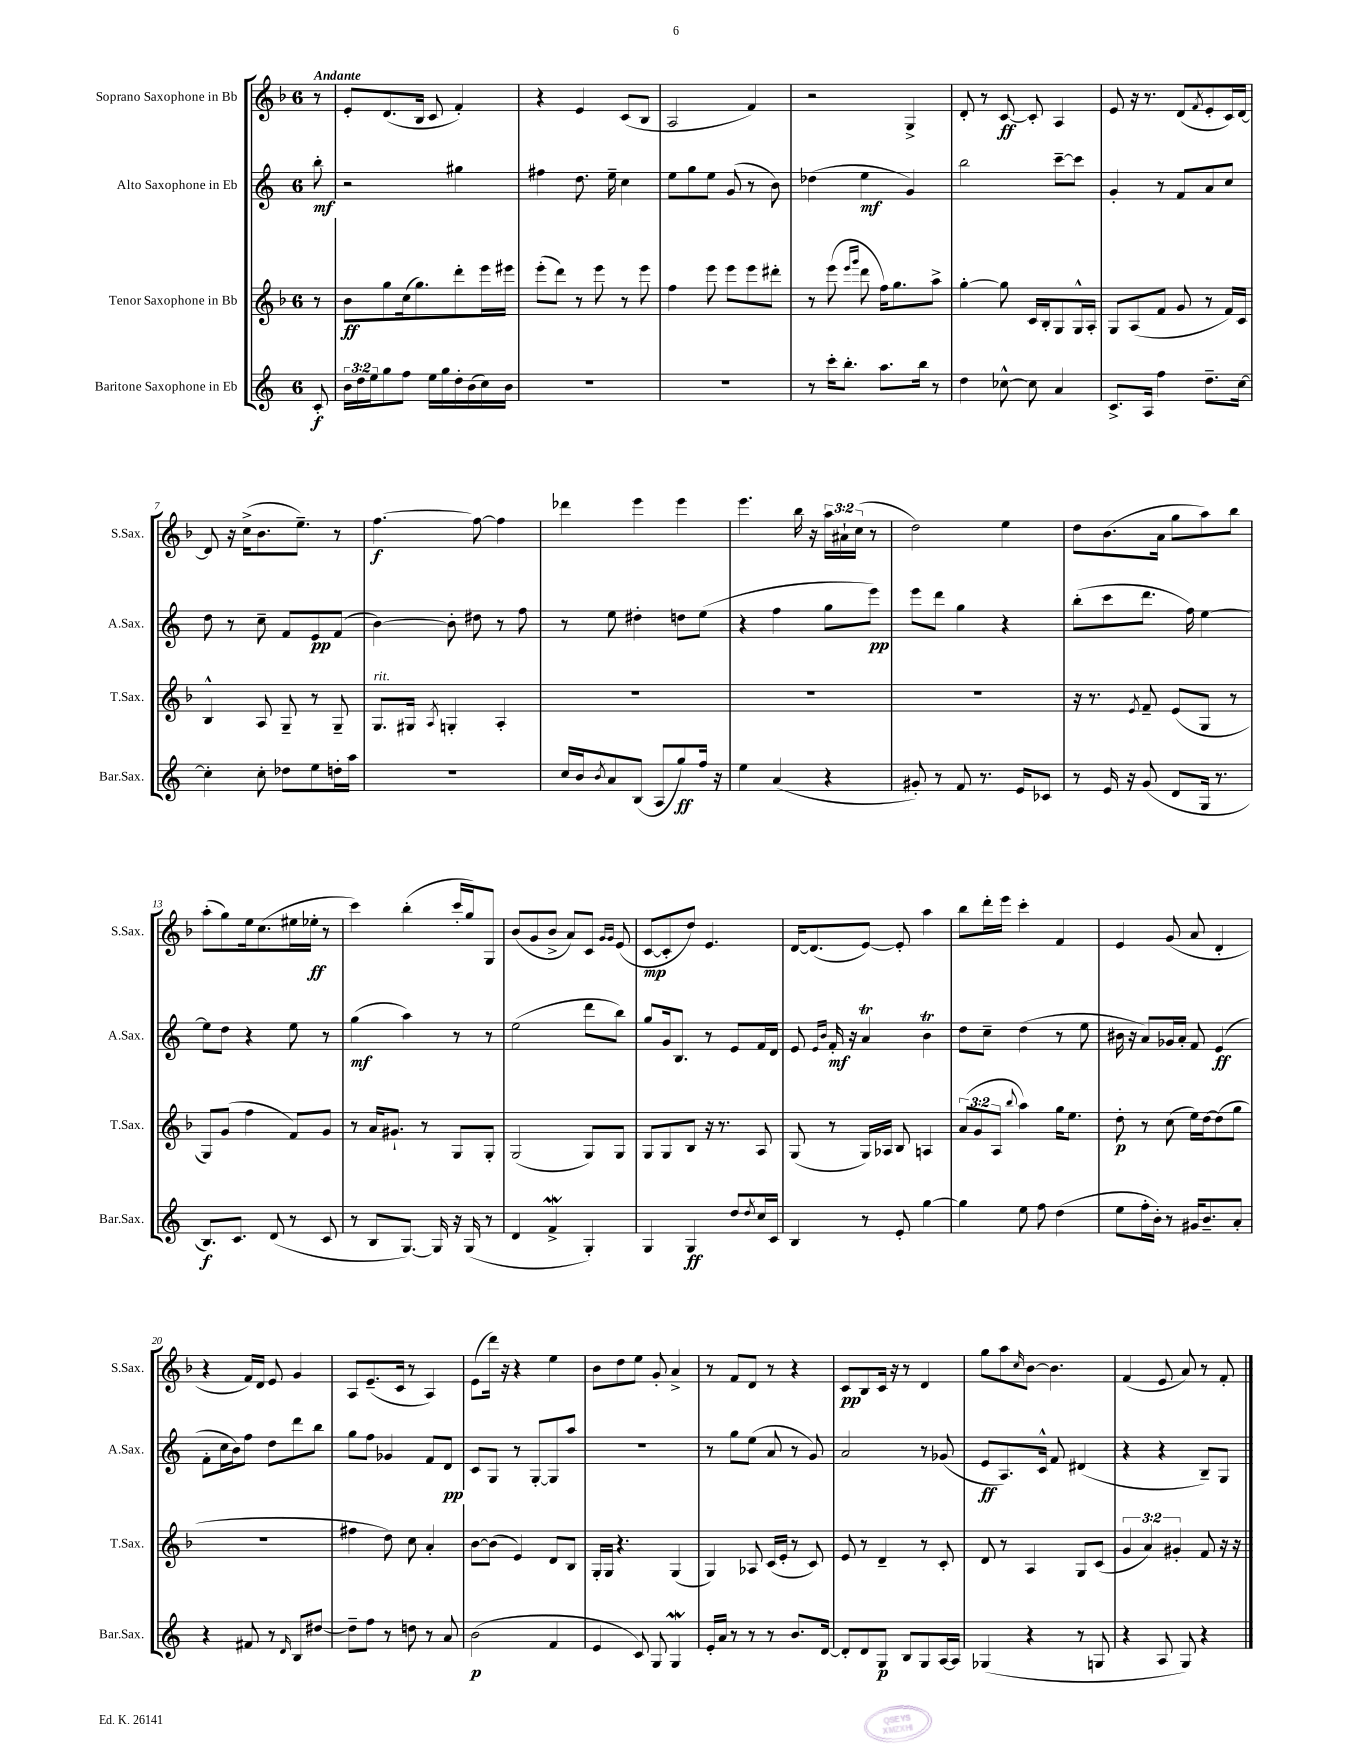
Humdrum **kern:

**kern	**kern	**kern	**kern
*staff4	*staff3	*staff2	*staff1
*clefG2	*clefG2	*clefG2	*clefG2
*k[]	*k[b-]	*k[]	*k[b-]
*M6/8	*M6/8	*M6/8	*M6/8
8c'/	8r	8bb'\	8r
=	=	=	=
24b\LL	8b-\L	2r	8e'/L
24dd\	.	.	.
24ee\J	.	.	.
8gg\	8gg\	.	(8.d/
8ff\J	(16cc\k	.	.
.	8.gg\)	.	16B-/Jk
16ee\LL	.	.	8c/
16gg\	.	.	.
16dd'\	8ddd'\	4gg#\	4f'/)
(16b\	.	.	.
16cc\)	16eee\L	.	.
16b\JJ	16eee#\JJ	.	.
=	=	=	=
2.r	(8eee'\L	4ff#\	4r
.	8ddd\J)	.	.
.	8r	8.dd\	4e/
.	8eee\	.	.
.	.	16ee~\	.
.	8r	4cc\	(8c/L
.	8eee\	.	8B-/J
=	=	=	=
2.r	4ff\	8ee\L	2A/
.	.	8gg\	.
.	8eee\	8ee\J	.
.	8eee\L	(8g/	.
.	8eee\	8r	4f/)
.	8ddd#'\J	8b\)	.
=	=	=	=
8r	8r	(4dd-\	2r
16ccc'\LK	(8eee\	.	.
8.bb'\J	.	.	.
.	16qqeee/LL	.	.
.	16qqggg/JJ	.	.
.	8ddd\	4ee\	.
8.aa\L	16ff\LK)	.	.
.	8.gg\	.	.
.	.	4g/)	4G^/
16bb\Jk	.	.	.
8r	8aa^\J	.	.
=	=	=	=
4dd\	[4gg'\	2bb\	8d'/
.	.	.	8r
[8cc-^^\	8gg\]	.	[8c/
8cc-\]	16c/LL	.	8c'/]
.	16B-'/J	.	.
4a/	8G/	[8ccc~\L	4A/
.	16G^^/L	8ccc\]J	.
.	16A'/JJ	.	.
=	=	=	=
8.c^/L	8G/L	4g'/	8e/
.	(8A/	.	16r
16A/Jk	.	.	8.r
4ff\	8f/J	8r	.
.	8g/	8f/L	(8d/L
.	.	.	8qf/
8.dd~\L	8r	8a/	8e'/
.	16f/LL)	8cc/J	16c/L)
[16cc\Jk	16c/JJ	.	[16d/JJ
=	=	=	=
4cc'\]	4B-^^/	8dd\	8d/]
.	.	8r	16r
.	.	.	(16cc^\LK
8cc'\	8A/	8cc~\	8.b-\
8dd-\L	8G~/	8f/L	.
.	.	.	8.ee~\J)
8ee\	8r	8e/	.
16dd'\L	8G~/	(8f/J	8r
16aa\JJ	.	.	.
=	=	=	=
2.r	8.G/L	[4b\)	[4.ff\
.	16G#/Jk	.	.
.	8qA/	.	.
.	4G'/	8b'\]	.
.	.	8dd#\	8ff\_
.	4A'/	8r	4ff\]
.	.	8ff\	.
=	=	=	=
16cc/LL	2.r	8r	4ddd-\
16b/J	.	.	.
8qb/	.	.	.
8a/	.	8ee\	.
(8B/J	.	4dd#'\	4eee\
8A/L	.	.	.
8gg/)	.	8dd\L	4eee\
16ff/Jk	.	(8ee\J	.
16r	.	.	.
=	=	=	=
4ee\	2.r	4r	4.eee\
(4a/	.	4ff\	.
.	.	.	16bb-\
.	.	.	16r
4r	.	8gg\L	24aa\LL
.	.	.	24a#`\
.	.	.	(24cc\JJ
.	.	8eee\J)	8r
=	=	=	=
8g#'/)	2.r	8eee\L	2dd\)
8r	.	8ddd\J	.
8f/	.	4gg\	.
8.r	.	.	.
.	.	4r	4ee\
16e/LK	.	.	.
8c-/J	.	.	.
=	=	=	=
8r	16r	(8bb'\L	8dd\L
.	8.r	.	.
16e/	.	8ccc\	(8.b-\
16r	.	.	.
.	8qe/	.	.
(8g/	8f~/	8.ddd\J	.
.	.	.	16a\Jk
8d/L	(8e/L	.	8gg\L
.	.	16ff\)	.
16G/Jk	8G/J	[4ee\	8aa\)
8.r	.	.	.
.	8r	.	8bb-\J
=	=	=	=
8.B/L)	8G/L)	8ee\]L	(8aa'\L
.	(8g/J	8dd\J	8gg\)
8.c/J	.	.	.
.	4ff\	4r	16ee\k
.	.	.	(8.cc\
(8d/	.	.	.
8r	8f/L)	8ee\	16ee#\L
.	.	.	16ee-'\JJ
8c/	8g/J	8r	8r
=	=	=	=
8r	8r	(4gg\	4ccc\)
8B/L	16a/LK	.	.
.	8.g#`/J	.	.
[8.G/J)	.	4aa\)	(4bb-'\
.	8r	.	.
16G/]	.	.	.
16r	8G/L	8r	16ccc'/LL
(16G/	.	.	16gg/J)
8r	8G'/J	8r	8G/J
=	=	=	=
4d/	(2G/	(2ee\	(8b-/L
.	.	.	8g/
4f^/	.	.	8b-^/J
.	.	.	8a/L)
4G'/)	8G/L)	8ddd\L	8c/J
.	.	.	16qqg/LL
.	.	.	16qqg/JJ
.	8G/J	8bb\J)	(8e/
=	=	=	=
4G/	8G/L	8gg/L	[8c/L
.	8G/	16g/k	8c'/]
.	.	8.B/J	.
4G/	8B-/J	.	8dd/J)
.	16r	8r	4.e/
.	8.r	.	.
8dd/L	.	8e/L	.
8qdd/	.	.	.
16cc/L	8A/	16f/L	.
16c/JJ	.	16d/JJ	.
=	=	=	=
4B/	(8G/	8e/	[16d/LK
.	.	.	(8.d/]
.	.	16qqe/LL	.
.	.	16qqb/JJ	.
.	8r	16f'/	.
.	.	16r	.
8r	16G/LL)	4a/	[8e/J)
.	16A-/JJ	.	.
8e'/	8B-/	.	8e'/]
[4gg\	4A/	4b\	4aa\
=	=	=	=
4gg\]	(12a/L	8dd\L	8bb-\L
.	12g/	.	.
.	.	8cc~\J	16ddd'\L
.	12A/J	.	.
.	.	.	16eee\JJ
.	8qqbb-/	.	.
8ee\	4aa\)	(4dd\	4ccc'\
8ff\	.	.	.
(4dd\	16gg\LK	8r	4f/
.	8.ee\J	.	.
.	.	8ee\	.
=	=	=	=
8ee\L	8dd'\	16b#\	4e/
.	.	16r	.
16ff'\L	8r	8a/L)	.
16b'\JJ)	.	.	.
8r	(8cc\	16g-/L	(8g/
.	.	16a'/JJ	.
16g#/LK	16ee\LL)	8f/	8a/
8.b~/	[16dd\J	.	.
.	(8dd\]	(4e/	4d'/
8a'/J	8gg\J	.	.
=	=	=	=
4r	2.r	8f'\L	4r
.	.	16cc\L	.
.	.	16b\J)	.
8f#/	.	8ff\J	16f/LL)
.	.	.	16d/JJ
8r	.	8dd\L	8e/
16qqd/	.	.	.
8B/L	.	8ddd\	4g/
[8dd#/J	.	8bb\J	.
=	=	=	=
8dd#~\]L	4ff#\	8gg\L	8A/L
8ff\J	.	8ff\J	(8.e~/
8r	8dd\)	4g-/	.
.	.	.	16c/Jk
8dd\	8cc\	.	8r
8r	4a'/	8f/L	4A/)
8a/	.	8d/J	.
=	=	=	=
(2b\	[8b-\L	8c/L	(8e\L
.	(8b-\]J	8G/J	16ddd\Jk)
.	.	.	16r
.	4e/)	8r	4r
.	.	[8G'/L	.
4f/	8d/L	8G/]	4ee\
.	8B-/J	8aa/J	.
=	=	=	=
4e/	16G'/LL	2.r	8b-\L
.	16G/JJ	.	.
.	4.r	.	8dd\
8c/)	.	.	8ee\J
8G/	.	.	8g'/
4G/	(4G/	.	4a^/
=	=	=	=
16e'/LL	4G/)	8r	8r
16a/JJ	.	.	.
8r	.	8gg\L	8f/L
8r	8A-/	(8ee\J	8d/J
8r	(16c/LL	8a/	8r
.	16e'/JJ	.	.
8.b/L	8r	8r	4r
.	8c/)	8g/)	.
[16d/Jk	.	.	.
=	=	=	=
8d'/]L	8e/	2a/	8c/L
8d/	8r	.	8B-/
8G/J	4d~/	.	16c/Jk
.	.	.	16r
8B/L	.	.	8r
8G/	8r	8r	4d/
[16A/L	8c'/	(8g-/	.
16A/]JJ	.	.	.
=	=	=	=
(4G-/	8d/	8e/L	8gg\L
.	8r	8.A/)	8aa\
.	.	.	16qqcc/
4r	4A/	.	[8b-\J
.	.	16c^^/Jk	.
.	.	8f/	4.b-\]
8r	8G/L	(4d#/	.
8G/	(8c/J	.	.
=	=	=	=
4r	6g/	4r	(4f/
.	6a/)	.	.
8A/	.	4r	8e/
.	6g#'/	.	.
8G/)	.	.	8a/)
4r	8f/	8B~/L)	8r
.	16r	8G/J	8f'/
.	16r	.	.
==	==	==	==
*-	*-	*-	*-
